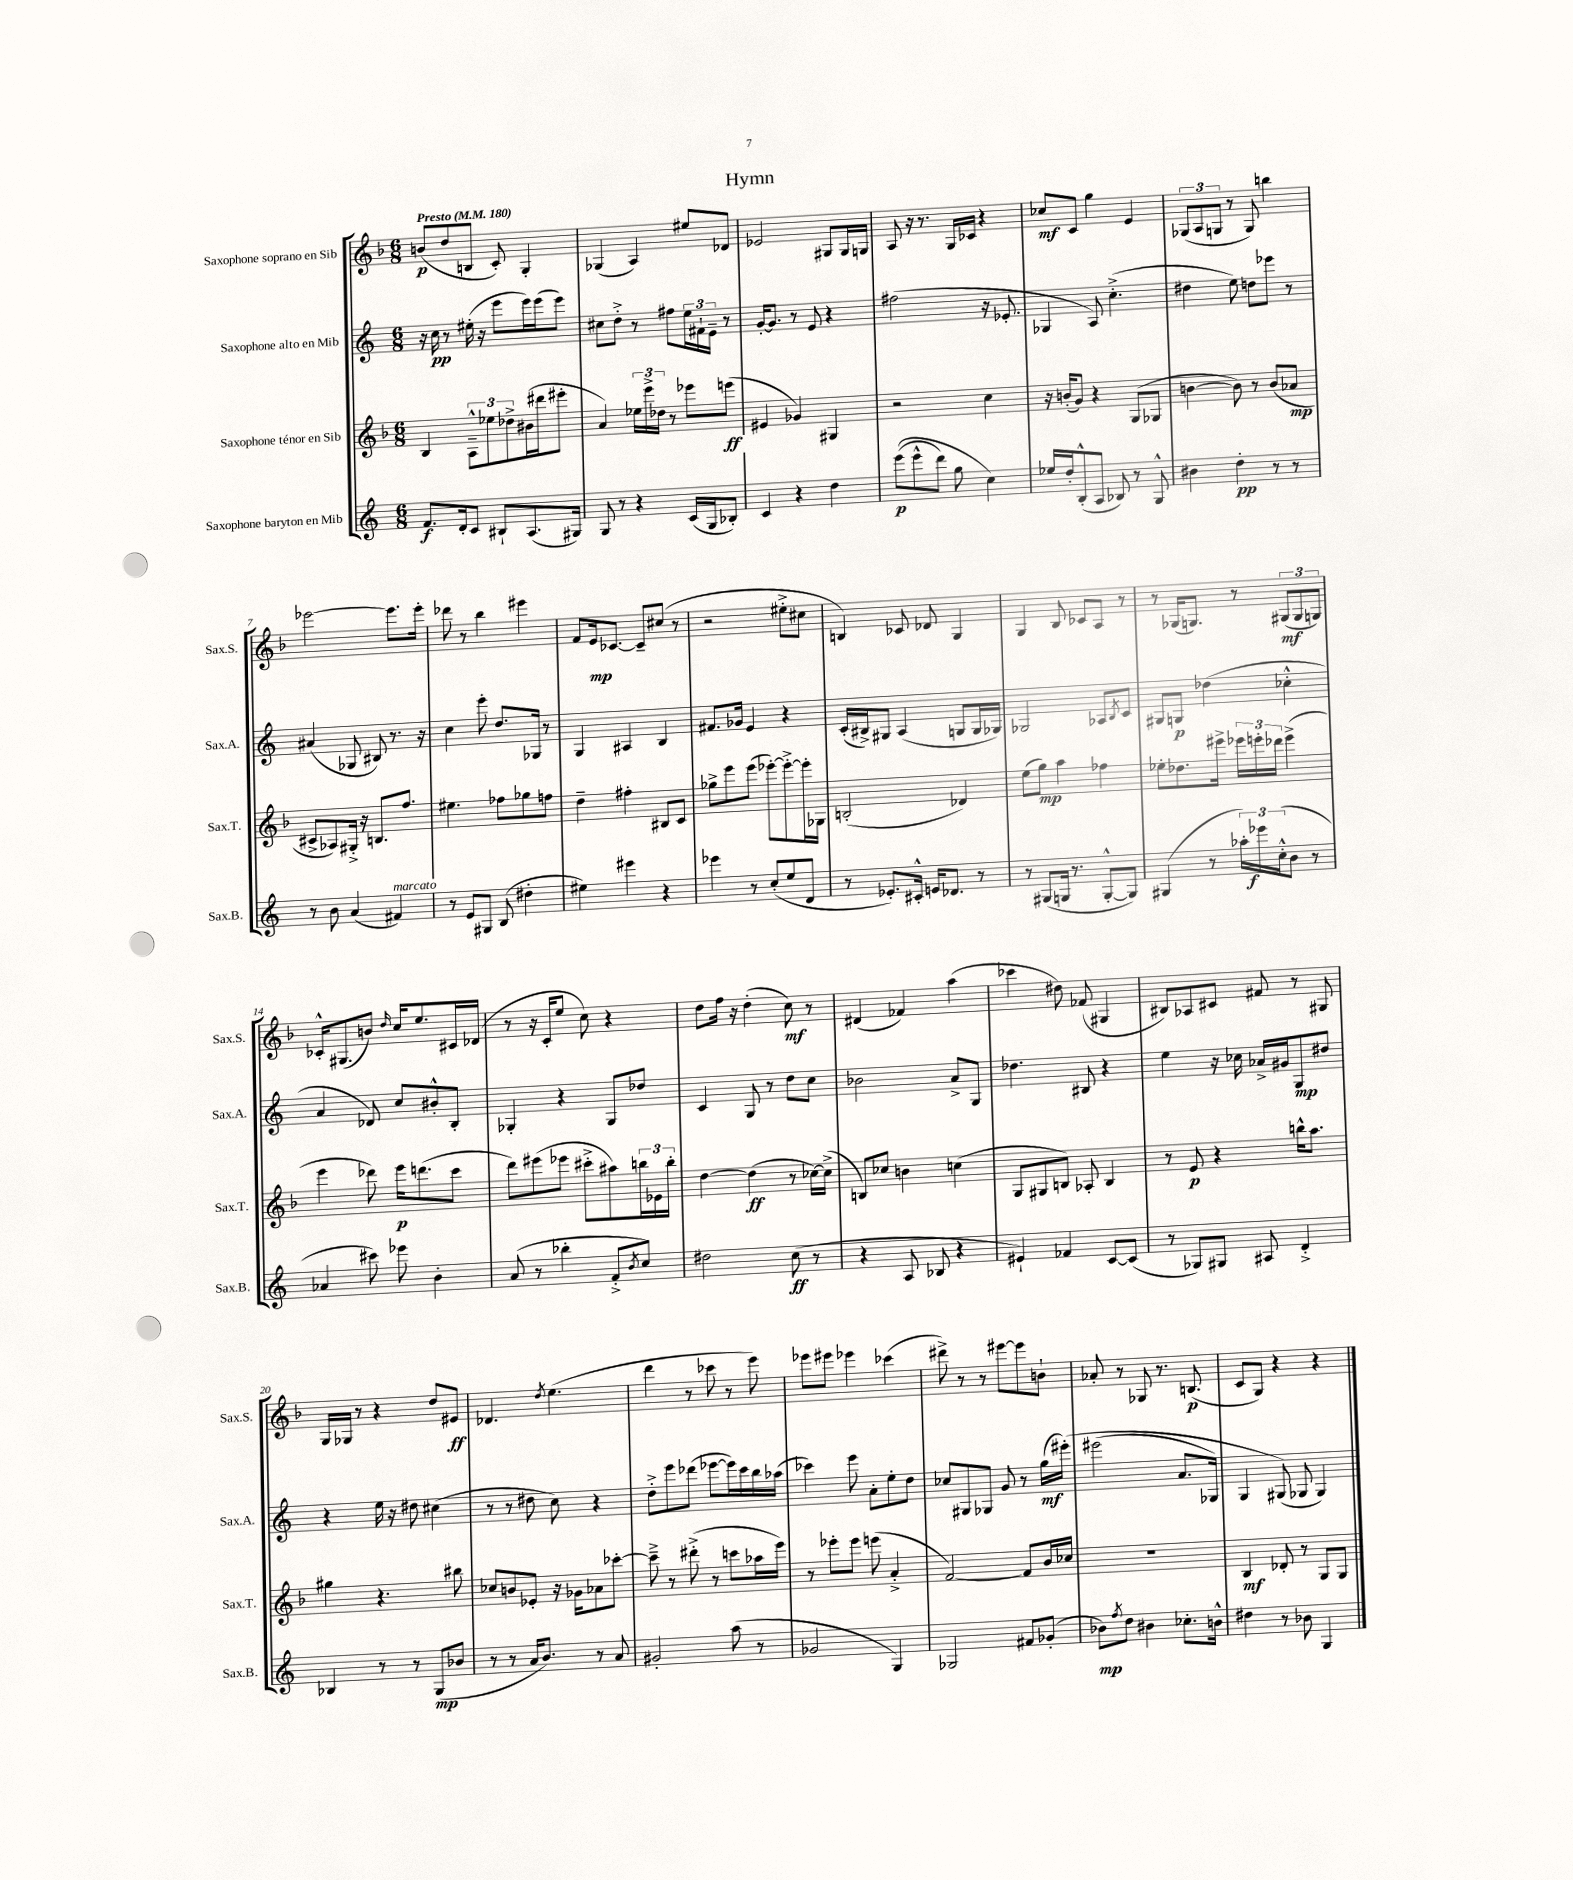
\header { title = "Hymn" }
<<
\new StaffGroup <<
\new Staff = "s0" \with { instrumentName = "Saxophone soprano en Sib" shortInstrumentName = "Sax.S." } {
    \clef treble \key f \major \numericTimeSignature \time 6/8 \tempo "Presto" 4 = 180
    b'8\p( d''8 b8 c'8-.) g4-. |
    ges4( a4) eis''8 des'8 |
    ees'2 gis8 gis16 g16 |
    a8 r16 r8. g16 ces'16 r4 |
    ces''8\mf c'8 g''4 e'4 |
    \tuplet 3/2 { ges8( a8 g8 } r8 g8) b''4 |
    ees'''2~ ees'''8. ees'''16-. |
    des'''8 r8 bes''4 eis'''4 |
    f'8 e'16\mp ces'8.~ ces'8-- cis''8( r8 |
    r2 eis''8-.-> cis''8 |
    b4) ces'8 des'8 g4 |
    g4 bes8 ces'8 a8 r8 |
    r8 ges16( g8.) r8 \tuplet 3/2 { gis8\mf( gis8 g8) } |
    ces'16-.-^ gis8.( b'8) \grace { d''16 } c''16 e''8. cis'16 des'16( |
    r8 r16 c'16-. e''8 c''8) r4 |
    d''8 f''16 r16 d''4-.( c''8\mf) r8 |
    dis'4( fes'4) a''4( |
    ces'''4 dis''8) fes'8( gis4 |
    bis8) aes8 cis'8 fis'8 r8 gis8 |
    g16 ges16 r8 r4 d''8 eis'8\ff |
    des'4. \acciaccatura { d''8 } e''4.( |
    d'''4 r8 ces'''8 r8 e'''8) |
    ees'''8 eis'''8 ees'''4 ces'''4( |
    dis'''8->) r8 r8 eis'''8~ eis'''8 b'8-! |
    aes'8-. r8 ges8 r8. b8.\p( |
    c'8 g8) r4 r4 \bar "|." |
}
\new Staff = "s1" \with { instrumentName = "Saxophone alto en Mib" shortInstrumentName = "Sax.A." } {
    \clef treble \key c \major \numericTimeSignature \time 6/8
    r16 c''16\pp r8 eis''16-.( r16 e'''8 e'''16) e'''16( e'''8) |
    cis''8 d''8-.-> r8 fis''8 \tuplet 3/2 { e''16 fis'16-! e'16-- } r8 |
    g'16~-. g'8. r8 e'8 r4 |
    fis''2( r16 ees'8.-. |
    ges4 a8) c''4.-.->( |
    dis''4 e''8) d''8 ees'''8 r8 |
    ais'4( ges8 bis8) r8. r16 |
    c''4 e'''8-. d''8. ges16 r8 |
    g4 ais4 b4 |
    fis'8. ges'16 e'4 r4 |
    c'16-.( bis16->) gis8 a4( g8 g16 ges16) |
    ges2 aes8 \acciaccatura { b8 } c'8 |
    gis8 g8\p des''4( ces''4-.-^ |
    a'4 des'8) c''8 bis'8-.-^ b8-. |
    ges4-. r4 ges8 des''8 |
    c'4 g8 r8 d''8 c''8 |
    bes'2 a'8-> g8 |
    des''4. bis8 r4 |
    e''4 r16 ces''16 aes'16-> gis'16 g8\mp dis''8 |
    r4 e''16 r16 dis''8 cis''4( |
    r8 r8 dis''8 c''8) r4 |
    d''8-.-> e'''8 des'''8( ees'''8~ ees'''16) c'''16 b''16 aes''16( |
    ces'''4) e'''8 a'8-. e''8-. d''8 |
    ces''8 gis8 ges8 g'8 r8 g''16\mf( eis'''16-.)\( |
    eis'''2( a'8. ges16) |
    g4 gis8(\) ges8 ges4) \bar "|." |
}
\new Staff = "s2" \with { instrumentName = "Saxophone ténor en Sib" shortInstrumentName = "Sax.T." } {
    \clef treble \key f \major \numericTimeSignature \time 6/8
    bes4 \tuplet 3/2 { a8---^ ees''8 des''8-> } bis'16( dis'''16 eis'''8-. |
    a'4) \tuplet 3/2 { ees''16 e'''16-> des''16 } r8 ees'''8 e'''8\ff( |
    eis'4 ges'4) gis4 |
    r2 c''4 |
    r16 b'16-.( g'8) r4 g8( ges8 |
    b'4~ b'8) r8 b'8( aes'8\mp |
    cis'8-> aes8) gis16-.-> r16 b8. f''8. |
    eis''4. fes''8 ges''8 f''8 |
    d''4-- fis''4-. bis8 c'8 |
    ges''8-> e'''8 e'''8( ees'''8~-.) ees'''8~-.-> ees'''16-. ges16 |
    b2-.( des'4) |
    e''8( g''8\mp) a''4 fes''4 |
    ees''8-. des''8. eis'''16-> \tuplet 3/2 { ees'''16 e'''16-. des'''16 } e'''4->( |
    e'''4 des'''8) e'''16\p d'''8.( c'''8 |
    d'''8) eis'''8( ees'''8 cis'''8-.-> ais''8) \tuplet 3/2 { b''16 ees'16 b''16-. } |
    d''4~ d''4\ff( r8 ces''16~) ces''16->( |
    b8) ces''8 b'4 c''4( |
    g8 gis8 b8) aes8-. b4 |
    r8 e'8\p r4 b''16-^ a''8. |
    gis''4 r4. bis''8 |
    ces''8 b'8 ees'8-. r16 ges'16 aes'8 ces'''8~-. |
    ces'''8---> r8 dis'''8-.->( r8 c'''8 aes''16 e'''16) |
    r8 ees'''8-. ees'''8 e'''8( a'4-.-> |
    f'2~) f'8 bes'16 ces''16 |
    R2. |
    bes4\mf des'8-. r8 g8 g8 \bar "|." |
}
\new Staff = "s3" \with { instrumentName = "Saxophone baryton en Mib" shortInstrumentName = "Sax.B." } {
    \clef treble \key c \major \numericTimeSignature \time 6/8
    f'8.\f d'16-. c'8 bis8-! a8.( gis16) |
    g8 r8 r4 c'16( g16 bes8-.) |
    c'4 r4 d''4 |
    e'''8\p(\( e'''8-^ d'''8) g''8 c''4\) |
    ees''16 d''16-. b8-.-^( a8 bes8) r8 g8-^ |
    bis'4 d''4-.\pp r8 r8 |
    r8 b'8 a'4( fis'4^\markup { \italic "marcato" }) |
    r8 e'8 gis8 b8( dis''4-. |
    eis''4) eis'''4 r4 |
    ees'''4 r8 c''8-.( e''8 d'8 |
    r8 ees'8.-.) cis'16-.-^ e'16 des'8. r8 |
    r8 gis8( g16 r8. g8~-.-^ g8) |
    gis4( r8 \tuplet 3/2 { aes''16-.) ees'''16\f c''16-.-^( } b'8 r8 |
    aes'4 cis'''8) ees'''8 b'4-. |
    a'8( r8 bes''4-. f'8-.-> \acciaccatura { b'8 } c''8) |
    dis''2 c''8\ff( r8 |
    r4 a8 bes8 r4 |
    eis'4-!) fes'4 c'8~ c'8( |
    r8 ges8) gis8 ais8 d'4-.-> |
    bes4 r8 r8 g8\mp( bes'8 |
    r8 r8 a'16 b'8.) r8 a'8 |
    gis'2-. a''8( r8 |
    ges'2 g4) |
    ges2 fis'8 ges'8-.( |
    bes'8\mp) \acciaccatura { f''8 } d''8 bis'4 ces''8.-. b'16-^ |
    dis''4 r8 bes'8 g4 \bar "|." |
}
>>
>>
